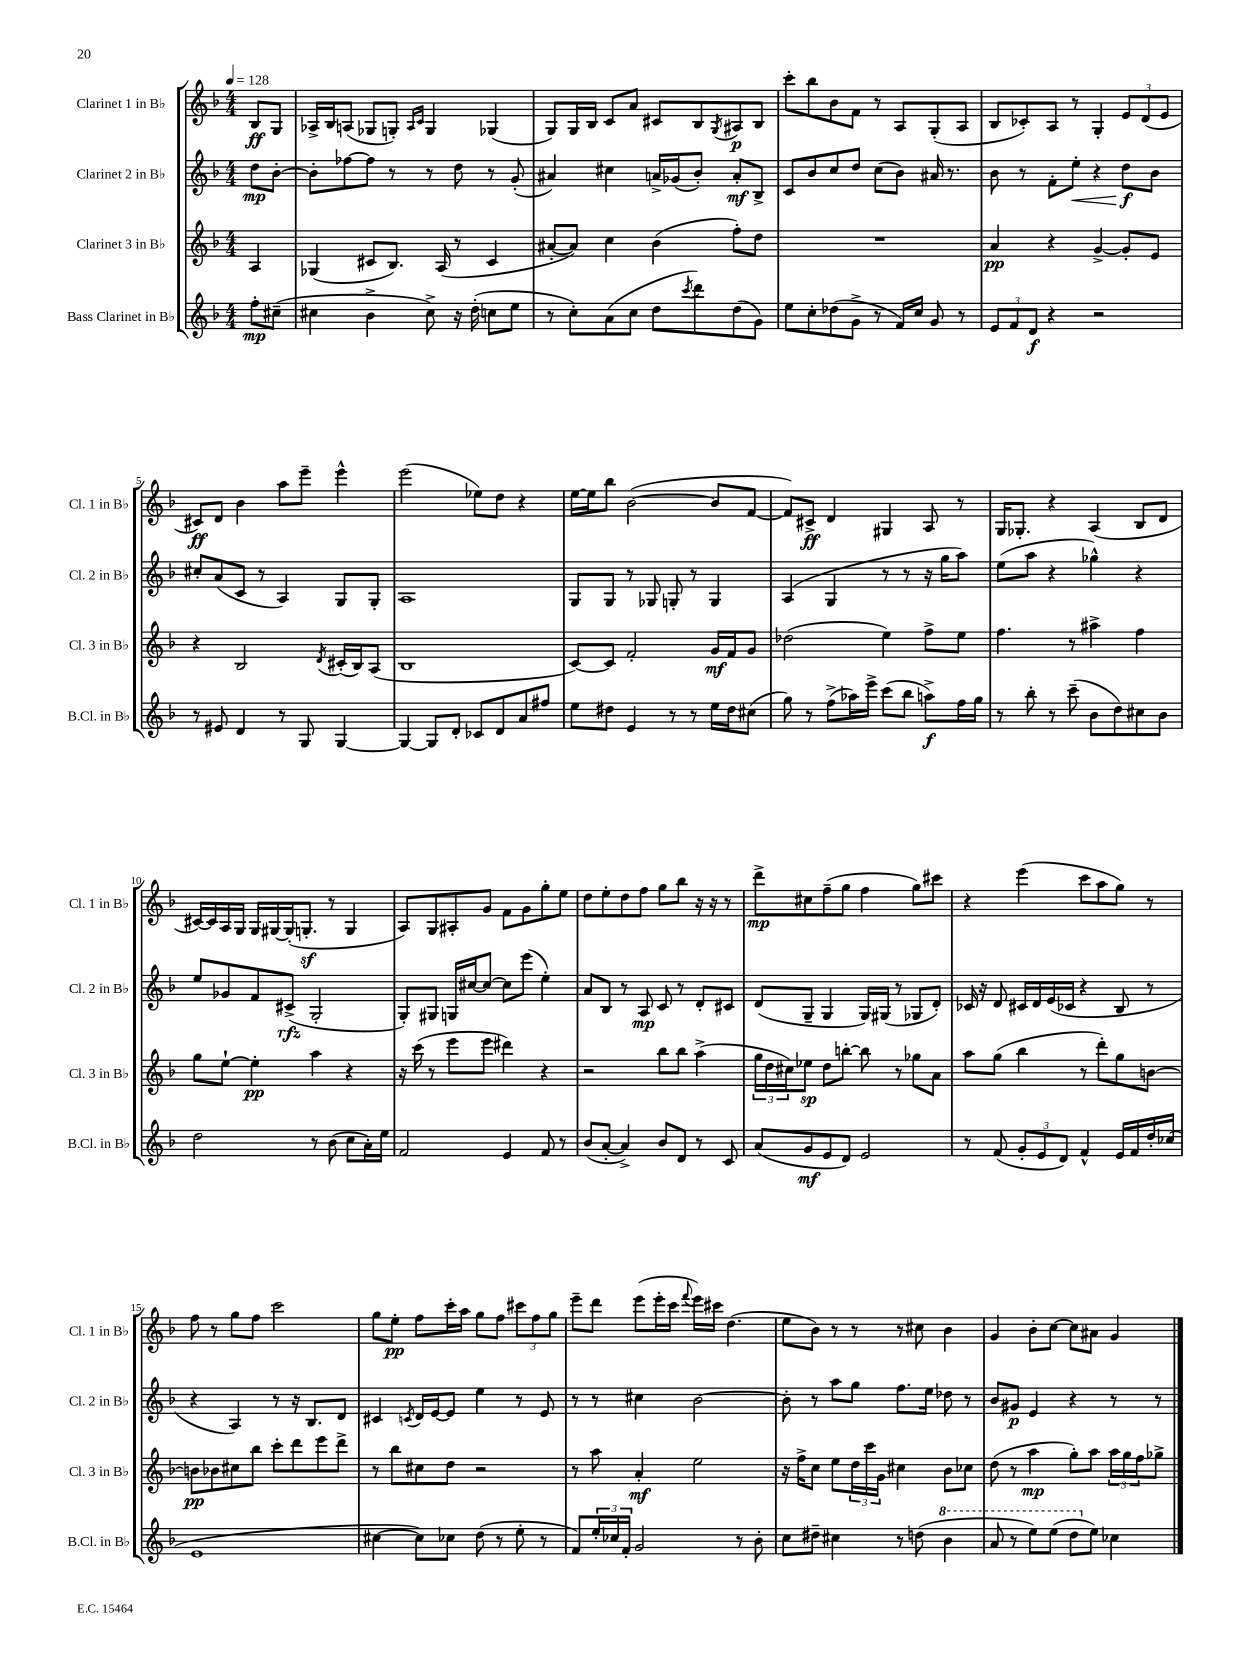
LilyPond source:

<<
\new StaffGroup <<
\new Staff = "s0" \with { instrumentName = "Clarinet 1 in Bb" shortInstrumentName = "Cl. 1 in Bb" } {
    \clef treble \key f \major \numericTimeSignature \time 4/4 \partial 4 \tempo 4 = 128
    bes8\ff g8 |
    aes16-> bes16 a8( ges8 g8-.) \grace { a16 c'16 } g4 ges4( |
    g8) g16 bes16 c'8 a'8 cis'8 bes8 \acciaccatura { g8 } ais8\p bes8 |
    c'''8-. bes''8 bes'8 f'8 r8 a8 g8-.( a8 |
    bes8 ces'8-.) a8 r8 g4-. \tuplet 3/2 { e'8 d'8( e'8 } |
    cis'8\ff) d'8 bes'4 a''8 e'''8-- e'''4-^ |
    e'''2( ees''8) d''8 r4 |
    e''16~ e''16 bes''8 bes'2~( bes'8 f'8~ |
    f'8) cis'8->\ff d'4 gis4 a8 r8 |
    g16 ges8.-. r4 a4( bes8 d'8 |
    cis'16~) cis'16 a16 g16 g16 gis16~ gis16-.( g8.-.\sf r8 g4 |
    a8) g8 ais8-. g'8 f'8 g'8 g''8-. e''8 |
    d''8 e''8-. d''8 f''8 g''8 bes''8 r16 r16 r8 |
    d'''8->\mp cis''8 f''8--( g''8 f''4 g''8) cis'''8 |
    r4 e'''4( c'''8 a''8 g''8) r8 |
    f''8 r8 g''8 f''8 c'''2 |
    g''8 e''8-.\pp f''8 c'''16-. a''16 g''8 f''8 \tuplet 3/2 { cis'''8 f''8 g''8 } |
    e'''8-- d'''8 e'''8( e'''16-. c'''16 \appoggiatura { f'''8 } e'''16) cis'''16 d''4.( |
    e''8 bes'8) r8 r8 r8 cis''8 bes'4 |
    g'4 bes'8-. c''8~ c''8 ais'8 g'4 \bar "|." |
}
\new Staff = "s1" \with { instrumentName = "Clarinet 2 in Bb" shortInstrumentName = "Cl. 2 in Bb" } {
    \clef treble \key f \major \numericTimeSignature \time 4/4 \partial 4
    d''8\mp bes'8~-. |
    bes'8-. fes''8~ fes''8 r8 r8 d''8 r8 g'8-.( |
    ais'4) cis''4 a'16-> ges'16( bes'8-.) a'8-.\mf bes8-> |
    c'8 bes'8 c''8 d''8 c''8( bes'8) ais'16 r8. |
    bes'8 r8 f'8-. e''8-.\< r4 d''8\f\! bes'8 |
    cis''8-. a'8( c'8 r8 a4) g8 g8-. |
    a1 |
    g8 g8 r8 ges8 g8-. r8 g4 |
    a4( g4 r8 r8 r16 g''16 a''8) |
    e''8( a''8 r4 ges''4-^) r4 |
    e''8 ges'8 f'8 cis'8->\rfz( g2-. |
    g8-.) gis8 g16 cis''16~ cis''8~ cis''8 e'''8( e''4-.) |
    a'8 bes8 r8 a8\mp c'8 r8 d'8-. cis'8 |
    d'8( g8-- g4 g16) gis16( r8 ges8 d'8-.) |
    ces'16 r16 d'8 cis'16 d'16 e'16( ces'16 r4 bes8 r8 |
    r4 a4) r8 r16 bes8. d'8 |
    cis'4 \acciaccatura { c'8 } d'16 e'16~ e'8 e''4 r8 e'8 |
    r8 r8 cis''4 bes'2~ |
    bes'8-. r8 a''8 g''8 f''8. e''16 des''8 r8 |
    bes'8 gis'8\p e'4 r4 r8 r8 \bar "|." |
}
\new Staff = "s2" \with { instrumentName = "Clarinet 3 in Bb" shortInstrumentName = "Cl. 3 in Bb" } {
    \clef treble \key f \major \numericTimeSignature \time 4/4 \partial 4
    a4 |
    ges4( cis'8 bes8.) a16( r8 cis'4 |
    ais'8~-. ais'8) c''4 bes'4( f''8-.) d''8 |
    R1 |
    a'4\pp r4 g'4~-> g'8-. e'8 |
    r4 bes2 \acciaccatura { d'8 } cis'16-.( bes16) a8( |
    bes1 |
    c'8~) c'8 f'2-. g'16\mf f'16 g'8 |
    des''2( e''4) f''8-> e''8 |
    f''4. r8 ais''4-> f''4 |
    g''8 e''8~-! e''4-.\pp a''4 r4 |
    r16 c'''16( r8 e'''8 e'''8 dis'''4) r4 |
    r2 bes''8 bes''8 a''4->( |
    \tuplet 3/2 { g''16 d''16 cis''16) } ees''8\sp d''8 b''8~-. b''8 r8 ges''8 a'8 |
    a''8 g''8( bes''4 r8 d'''8-.) g''8 b'8~ |
    b'8\pp bes'8 cis''8 bes''8 c'''8-. d'''8 e'''8 d'''8-> |
    r8 bes''8 cis''8 d''8 r2 |
    r8 a''8 a'4-.\mf e''2 |
    r16 f''16-> c''8 e''8 \tuplet 3/2 { d''16 c'''16 g'16 } cis''4 bes'8 ces''8 |
    d''8( r8 a''4\mp g''8-.) a''8 \tuplet 3/2 { a''16 g''16 f''16 } ges''8-> \bar "|." |
}
\new Staff = "s3" \with { instrumentName = "Bass Clarinet in Bb" shortInstrumentName = "B.Cl. in Bb" } {
    \clef treble \key f \major \numericTimeSignature \time 4/4 \partial 4
    f''8-.\mp cis''8--( |
    cis''4 bes'4-> cis''8->) r16 d''16-.( c''8 e''8 |
    r8 c''8-.) a'8( c''8 d''8 \acciaccatura { c'''8 } d'''8) d''8( g'8) |
    e''8 c''8-. des''8( g'8-> r8 f'16) c''16 g'8 r8 |
    \tuplet 3/2 { e'8 f'8 d'8\f } r4 r2 |
    r8 eis'8 d'4 r8 g8 g4~ |
    g4~ g8 d'8-. ces'8 d'8 a'8 fis''8 |
    e''8 dis''8 e'4 r8 r8 e''16 dis''16 cis''8( |
    g''8) r8 f''8->( aes''16) e'''16-> c'''8( bes''8 a''8->\f) f''16 g''16 |
    r8 bes''8-. r8 c'''8--( bes'8 d''8) cis''8 bes'8 |
    d''2 r8 bes'8( c''8 a'16-.) e''16 |
    f'2 e'4 f'8 r8 |
    bes'8( a'8~-. a'4->) bes'8 d'8 r8 c'8 |
    a'8( g'8\mf e'8 d'8) e'2 |
    r8 f'8( \tuplet 3/2 { g'8-. e'8 d'8) } f'4-^ e'16 f'16 d''16-. ces''16( |
    e'1 |
    cis''4~ cis''8) ces''8 d''8( r8 e''8-. r8 |
    f'8) \tuplet 3/2 { e''16-. ces''16 f'16-. } g'2 r8 bes'8-. |
    c''8 dis''8-- cis''4 r8 d''8( \ottava #1 bes''4 |
    a''8 r8 e'''8) e'''8( d'''8 \ottava #0 e''8) ces''4 \bar "|." |
}
>>
>>
